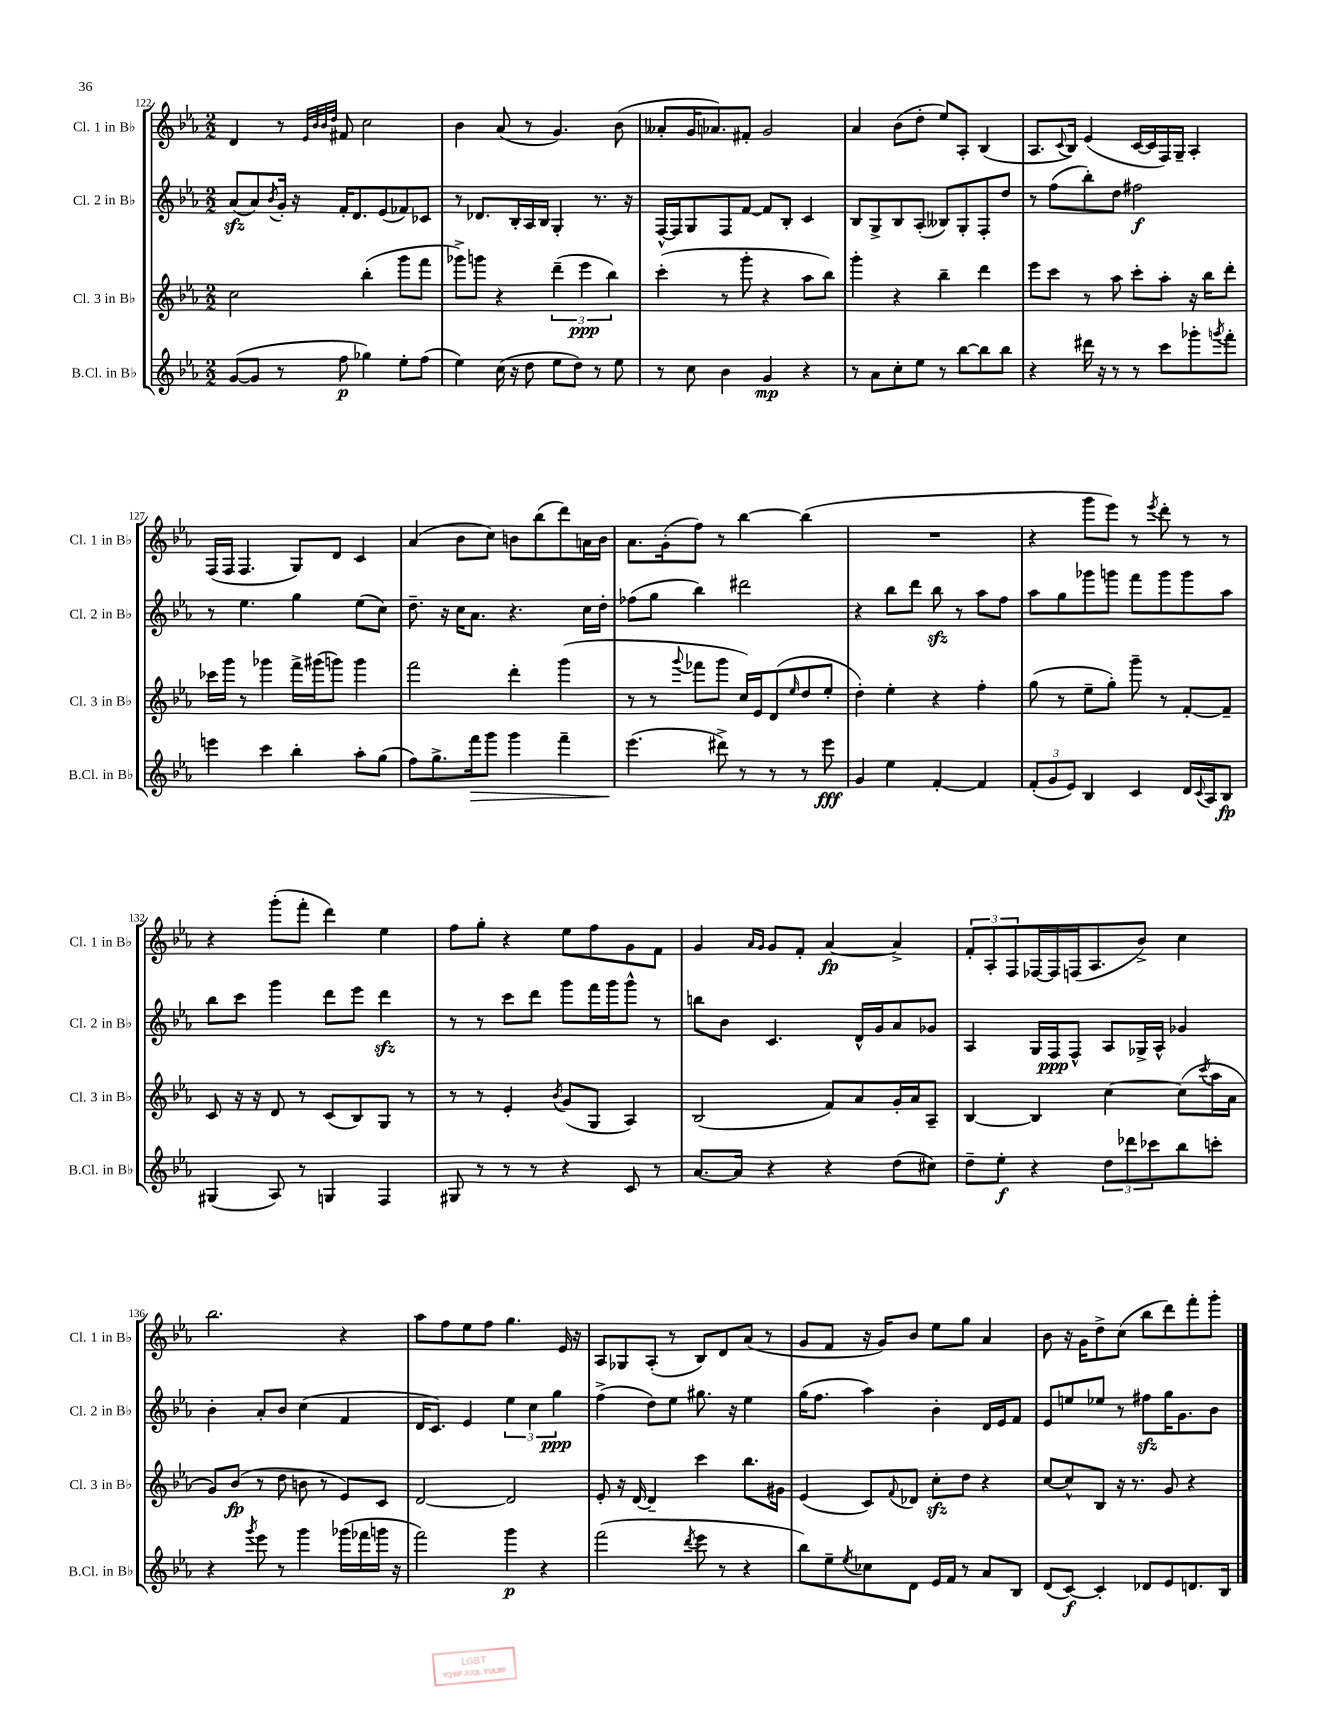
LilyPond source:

<<
\new StaffGroup <<
\new Staff = "s0" \with { instrumentName = "Cl. 1 in Bb" shortInstrumentName = "Cl. 1 in Bb" } {
    \clef treble \key ees \major \numericTimeSignature \time 2/2
    d'4 r8 \grace { ees'32 bes'32 bes'32 d''32 } fis'8 c''2 |
    bes'4 aes'8( r8 g'4.) bes'8( |
    aeses'8-. g'16 aes'8.) fis'8-. g'2 |
    aes'4 bes'8( d''8-. ees''8) aes8-. bes4( |
    aes8. \appoggiatura { c'8 } bes16) ees'4( c'16~ c'16 f16) g16-- aes4-. |
    f16( f16 f4. g8) d'8 c'4 |
    aes'4( bes'8 c''8) b'8 bes''8( d'''8) a'16 b'16 |
    aes'8. g'16-.( f''8) r8 bes''4~ bes''4( |
    R1 |
    r4 g'''8 ees'''8) r8 \acciaccatura { ees'''8 } d'''8-. r8 r8 |
    r4 g'''8-.( f'''8-. d'''4) ees''4 |
    f''8 g''8-. r4 ees''8 f''8 g'8 f'8 |
    g'4 \grace { aes'16 g'16 } g'8 f'8-. aes'4~\fp aes'4-> |
    \tuplet 3/2 { f'8-. aes8-. f8 } fes16~ fes16 f16( aes8. bes'8->) c''4 |
    bes''2. r4 |
    aes''8 f''8 ees''8 f''8 g''4. ees'16 r16 |
    aes8 ges8 aes8-.( r8 bes8) d'8 aes'8( r8 |
    g'8 f'8 r16 g'16) bes'8 ees''8 g''8 aes'4 |
    bes'8 r16 g'16 d''8-> c''8( bes''8 d'''8) f'''8-. g'''8-. \bar "|." |
}
\new Staff = "s1" \with { instrumentName = "Cl. 2 in Bb" shortInstrumentName = "Cl. 2 in Bb" } {
    \clef treble \key ees \major \numericTimeSignature \time 2/2
    aes'8\sfz( aes'8) \acciaccatura { bes'8 } g'16-. r16 f'16-. d'8. ees'8( fes'8) ces'8 |
    r8 des'8. bes16-. aes16 bes16 g4-. r8. r16 |
    f16~-^ f16 g8 f8 f'8~ f'8 bes8-. c'4 |
    bes8 g8-> bes8 aes8-.( beses8) g8-. f8-. d''8 |
    r8 f''8( bes''8-.) d''8 fis''2\f |
    r8 ees''4. g''4 ees''8( c''8) |
    d''8.-- r16 c''16 aes'8. r4. c''16 d''16-. |
    fes''8( g''8 bes''4) dis'''2 |
    r4 bes''8 d'''8 bes''8\sfz r8 aes''8 f''8 |
    aes''8 g''8 ges'''8 g'''8 f'''8 g'''8 g'''8 aes''8 |
    bes''8 c'''8 g'''4 d'''8 ees'''8 d'''4\sfz |
    r8 r8 c'''8 d'''8 g'''8 f'''16 g'''16 g'''8-^ r8 |
    b''8 bes'8 c'4. d'16-^ g'16 aes'8 ges'8 |
    aes4 g16 f16\ppp f8-^ aes8 ges16-> aes16-^ ges'4 |
    bes'4-. aes'8-. bes'8 c''4( f'4 |
    d'16 c'8.) ees'4 \tuplet 3/2 { ees''4 c''4 g''4\ppp } |
    f''4->( d''8) ees''8 gis''8. r16 ees''4 |
    g''16( f''8. aes''4) bes'4-. d'16 ees'16 f'8 |
    ees'8 e''8 ees''8 r8 fis''8\sfz g''16 g'8. bes'8 \bar "|." |
}
\new Staff = "s2" \with { instrumentName = "Cl. 3 in Bb" shortInstrumentName = "Cl. 3 in Bb" } {
    \clef treble \key ees \major \numericTimeSignature \time 2/2
    c''2 bes''4-.( g'''8 f'''8 |
    ges'''8->) g'''8 r4 \tuplet 3/2 { d'''4--( ees'''4\ppp bes''4) } |
    c'''4-.( r8 g'''8-. r4 aes''8 bes''8) |
    g'''4-. r4 bes''4-- d'''4 |
    ees'''8 c'''8 r8 aes''8 c'''8-. aes''8-. r16 bes''16 d'''8-. |
    ces'''16 g'''16 r8 ges'''4 f'''16-> gis'''16( g'''8) g'''4 |
    f'''2 d'''4-. g'''4( |
    r8 r8 \appoggiatura { g'''8 } fes'''8 g'''8 c''16) ees'16 d'8( \grace { ees''16 } d''8 ees''8-. |
    d''4-.) ees''4-. r4 f''4-. |
    g''8( r8 ees''8-- g''8-.) g'''8-- r8 f'8~-. f'8-- |
    c'8 r16 r16 d'8 r8 c'8( bes8) g8 r8 |
    r8 r8 ees'4-. \acciaccatura { bes'8 } g'8( g8 aes4) |
    bes2( f'8) aes'8 g'16-. aes'16 aes8-- |
    bes4~ bes4 c''4~ c''8( \acciaccatura { c'''8 } aes''16 aes'16 |
    g'8) bes'8\fp( r8 d''8 b'8 r8 ees'8) c'8 |
    d'2~ d'2 |
    ees'8-. r16 d'16~ d'4-- c'''4 bes''8. gis'16 |
    ees'4( c'8) \appoggiatura { f'8 } des'8 c''8-.\sfz d''8 r4 |
    c''8~ c''8-^ bes8 r16 r8. g'8 r4 \bar "|." |
}
\new Staff = "s3" \with { instrumentName = "B.Cl. in Bb" shortInstrumentName = "B.Cl. in Bb" } {
    \clef treble \key ees \major \numericTimeSignature \time 2/2
    g'8~( g'8 r8 f''8\p ges''4) ees''8-. f''8( |
    ees''4) c''16( r16 d''8 ees''8 d''8) r8 ees''8 |
    r8 c''8 bes'4 g'4\mp r4 |
    r8 aes'8 c''8-. ees''8 r8 bes''8~ bes''8 bes''8 |
    r4 dis'''16 r16 r8 r8 c'''8 ges'''8-. \acciaccatura { g'''8 } f'''8-. |
    e'''4 c'''4 bes''4-. aes''8-. g''8( |
    f''8) g''8.-> f'''16\> g'''8 g'''4 f'''4-- |
    ees'''4.\!( dis'''8->) r8 r8 r8 ees'''8\fff |
    g'4 ees''4 f'4~-. f'4 |
    \tuplet 3/2 { f'8-.( g'8 ees'8) } bes4 c'4 d'16 \appoggiatura { c'8 } aes16 bes8\fp |
    gis4( aes8) r8 g4 f4 |
    gis8 r8 r8 r8 r4 c'8 r8 |
    aes'8.~ aes'16 r4 r4 d''8( cis''8) |
    d''8-- ees''8-.\f r4 \tuplet 3/2 { d''8 des'''8 ces'''8 } bes''8 c'''8-. |
    r4 \acciaccatura { g'''8 } ees'''8 r8 g'''4 ges'''16( fes'''16 g'''16 r16 |
    f'''2) g'''4\p r4 |
    f'''2( \acciaccatura { d'''8 } ees'''8 r8 r4 |
    bes''8) ees''8-- \acciaccatura { ees''8 } ces''8 d'8 ees'16 f'16 r8 aes'8 bes8 |
    d'8( c'8~\f) c'4-. des'8 ees'8 d'8. bes16 \bar "|." |
}
>>
>>
\layout { \context { \Score currentBarNumber = #122 } }
